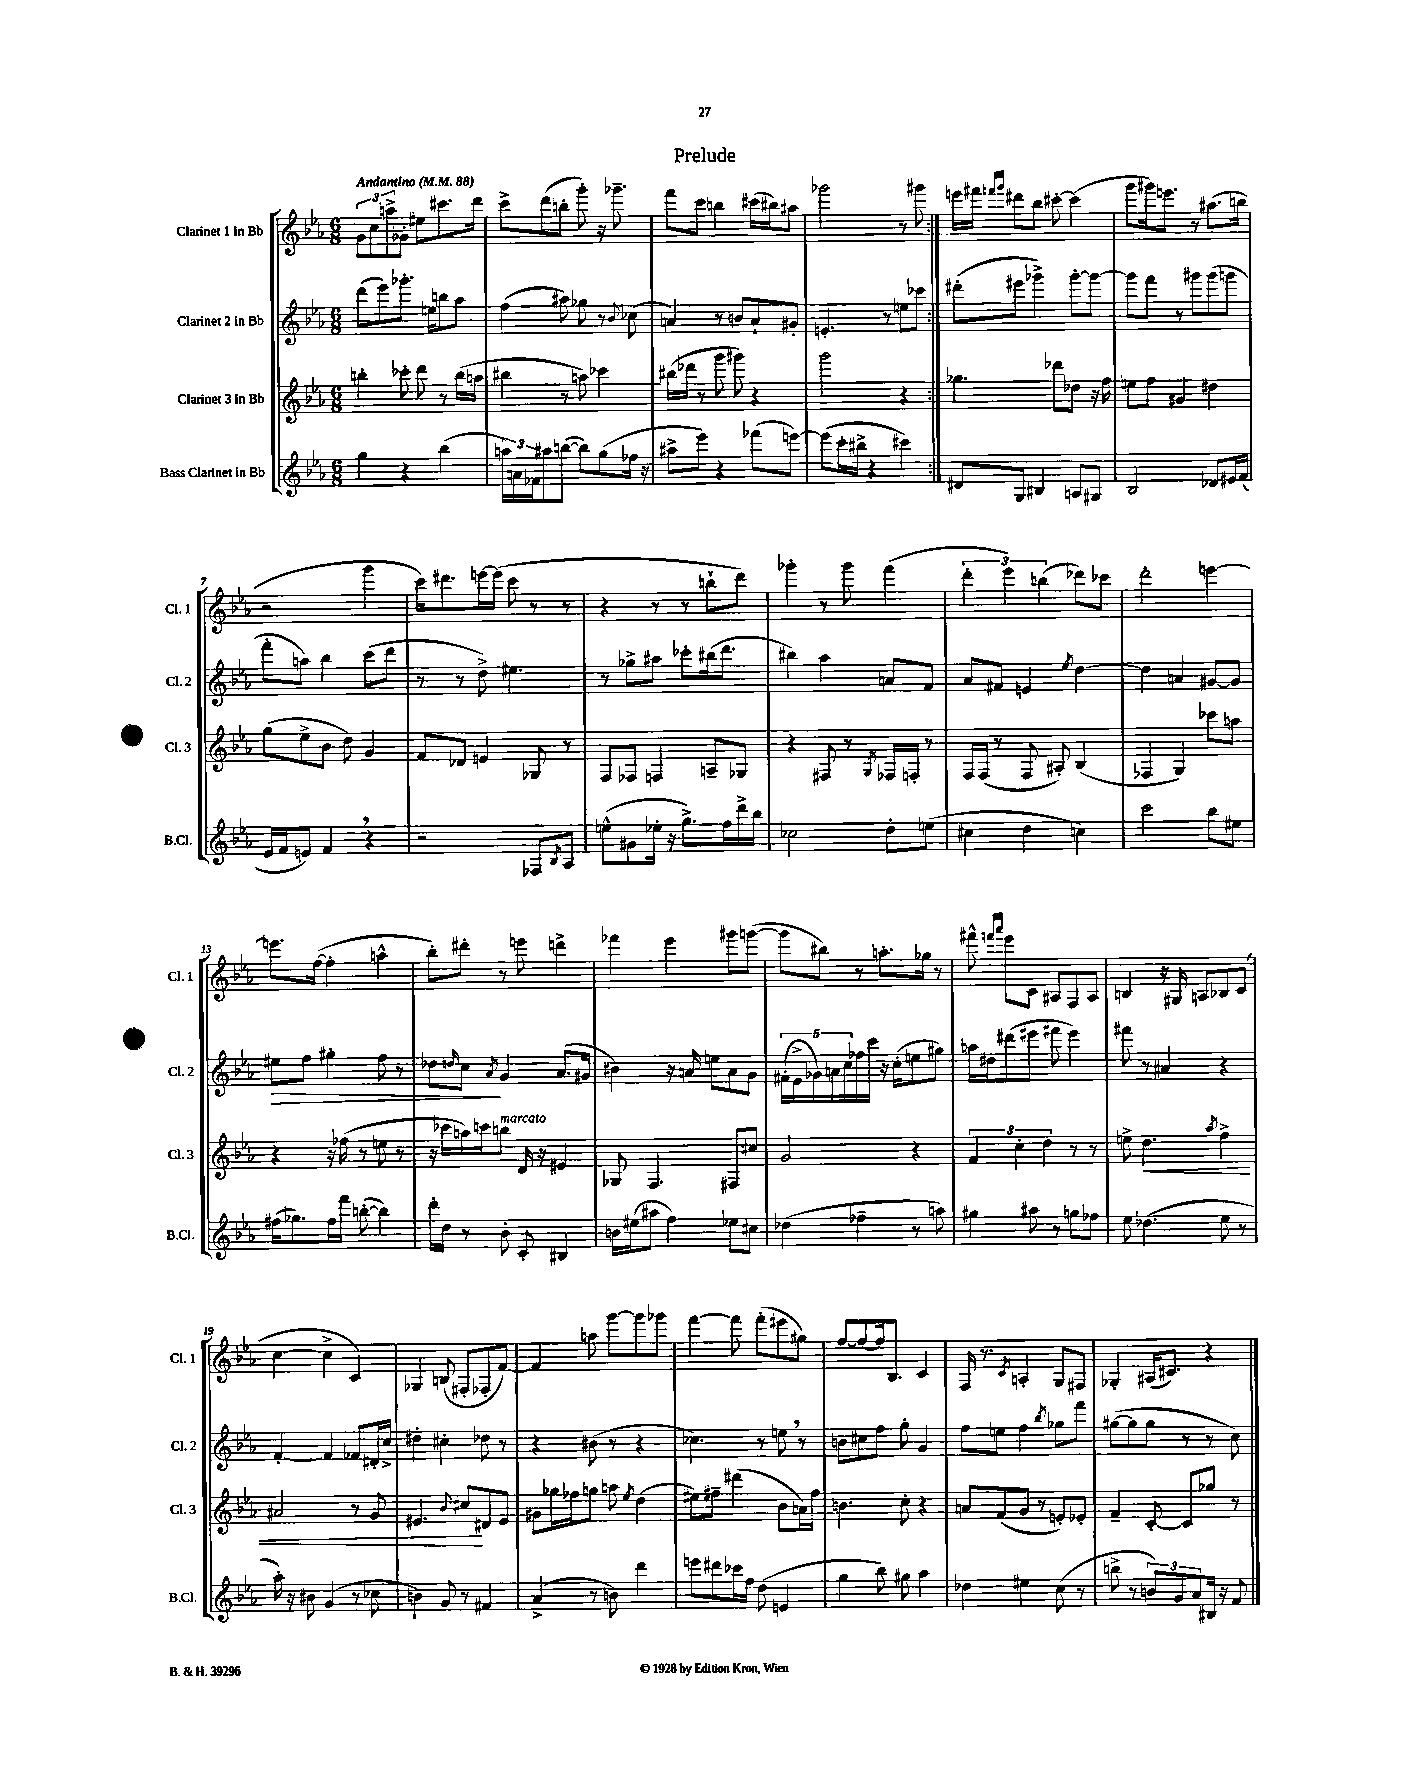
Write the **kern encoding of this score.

**kern	**kern	**dynam	**kern	**dynam	**kern
*part4	*part3	*part3	*part2	*part2	*part1
*staff4	*staff3	*staff3	*staff2	*staff2	*staff1
*I"Bass Clarinet in Bb	*I"Clarinet 3 in Bb	*	*I"Clarinet 2 in Bb	*	*I"Clarinet 1 in Bb
*I'B.Cl.	*I'Cl. 3	*	*I'Cl. 2	*	*I'Cl. 1
*clefG2	*clefG2	*	*clefG2	*	*clefG2
*k[b-e-a-]	*k[b-e-a-]	*	*k[b-e-a-]	*	*k[b-e-a-]
*M6/8	*M6/8	*	*M6/8	*	*M6/8
*MM88	*MM88	*	*MM88	*	*MM88
=1	=1	=1	=1	=1	=1
!	!	!	!	!	!LO:TX:a:B:t=Andantino
4gg\	4bbn'\	.	(8ddd\L	.	12g\L
.	.	.	.	.	12cc\
.	.	.	8eee-\)	.	.
.	.	.	.	.	12aan^\
4r	8ccc-X'\	.	8.ggg-X'\J	.	8g-X'\J
.	8ddd\	.	.	.	8ee#X\L
.	.	.	16een\KL	.	.
(4bb-\	8r	.	8bbn\	.	8.ccc#X\
.	(16bb\LL	.	8aa-\J	.	.
.	16aan\JJ	.	.	.	16ddd\Jk
=2	=2	=2	=2	=2	=2
24aan\LL)	4bb#X\	.	(4ff\	.	8ccc^\L
24an\	.	.	.	.	.
24f-X\J	.	.	.	.	.
8aa#X\	.	.	.	.	(8ddd\
([8bbn\J	8r	.	8aa#X\)	.	8bbn'\J
8bb\L])	8aan\)	.	8gg-X\	.	8ggg'\)
(8gg\	4ccc-X\	.	8r	.	16r
.	.	.	.	.	8.ggg-X~\
.	.	.	8qqb-/	.	.
16ff-X\Jk	.	.	(8cc-X\	.	.
16r	.	.	.	.	.
=3	=3	=3	=3	=3	=3
8aa#X^\L	(16bb#X\LL	.	4an/)	.	8fff\L
.	16ddd-X\JJ	.	.	.	.
8eee-\J)	8r	.	.	.	8ccc\J
4r	8ggg\	.	8r	.	4bbn\
.	8ggg#X\)	.	8bn/L	.	.
(8fff-X\L	4r	.	8a`/	.	(16ccc#X\LL
.	.	.	.	.	16bb#X\J)
[8eeen\J)	.	.	8g#X'/J	.	8aa#X\J
=4	=4	=4	=4	=4	=4
(8eee\L]	2ggg\	.	4.en'/	.	2ggg-X\
16ccc'\L	.	.	.	.	.
16bb#X^\JJ	.	.	.	.	.
4r	.	.	.	.	.
.	.	.	8r	.	.
4ccc#X\)	4r	.	8een\L	.	8r
.	.	.	8ccc-X\J	.	8ggg#X\
=5:|!	=5:|!	=5:|!	=5:|!	=5:|!	=5:|!
8d#X/L	4.gg-X\	.	(8ddd#X'\L	.	16eeen\LL
.	.	.	.	.	16fff#X\JJ
.	.	.	.	.	16qqfffn/LL
.	.	.	.	.	16qqggg/JJ
8G/J	.	.	8eee#X\J	.	8ddd#X\L
4B#X/	.	.	4ggg-X^\)	.	8bb-\J
.	8ddd-X\L	.	.	.	[8ccc#X'\
8An/L	8dd-X\J	.	[8ggg-'\L	.	(4ccc#\]
8G#X/J	16r	.	8ggg-\J_	.	.
.	16ff\	.	.	.	.
=6	=6	=6	=6	=6	=6
2B-/	8een\L	.	8ggg-\L]	.	8ggg\L
.	8ff\J	.	8fff\J	.	16ggg#X\k)
.	.	.	.	.	8.eeen\J
.	4g#X/	.	8r	.	.
.	.	.	8ggg#X\L	.	8r
8d-X/L	4dd#X\	.	(8ggg#\	.	(8.aa#X\L
16e#X/L	.	.	8gggn\J	.	.
(16f/JJ	.	.	.	.	16bbn\Jk
!!LO:LB:g=z
=7	=7	=7	=7	=7	=7
16e-/LL	(8gg\L	.	8fff'\L	.	2r
16f/J	.	.	.	.	.
8en/J)	8ee-^\	.	8aan\J)	.	.
4f,/	8b-\J	.	4bb-\	.	.
.	8dd\)	.	.	.	.
4r	4g/	.	(8ccc\L	.	4ggg\
.	.	.	8ddd\J	.	.
=8	=8	=8	=8	=8	=8
2r	8f/L	.	8r	.	16ccc\KL)
.	.	.	.	.	8.ddd#X\
.	8d-X/J	.	8r	.	.
.	4en/	.	8dd^\)	.	[16eeen\L
.	.	.	.	.	(16eee\JJ]
.	.	.	4.ee#X\	.	8ccc\
8F-X/L	8G-X/	.	.	.	8r
8qB-/	.	.	.	.	.
8A-/J	8r	.	.	.	8r
=9	=9	=9	=9	=9	=9
(8een^^\L	8F/L	.	8r	.	4r
8g#X\	8F-X/J	.	8gg-X^\L	.	.
16ee-X'\Jk	4Fn/	.	8aa#X\J	.	8r
16r	.	.	.	.	.
8.gg^\L)	.	.	8ccc-X'\L	.	8r
.	8An~/L	.	(16bb#X\k	.	8bbn`\L
16ff\L	.	.	8.ddd\J	.	.
16ddd^\	8G-X/J	.	.	.	8ddd\J)
16bb-\JJ	.	.	.	.	.
=10	=10	=10	=10	=10	=10
2cc-X\	4r	.	4bb#X\)	.	4ggg-X'\
.	8F#X/	.	4aa-\	.	8r
.	8r	.	.	.	8ggg-\
.	8qG/	.	.	.	.
8dd'\L	16F-X/LL	.	8an/L	.	(4fff\
.	16Fn'/JJ	.	.	.	.
(8een\J	8r	.	8f/J	.	.
=11	=11	=11	=11	=11	=11
4cc#X\	16F/LL	.	8a-/L	.	6ddd'\
.	(16F/JJ	.	.	.	.
.	8r	.	8f#X/J	.	.
.	.	.	.	.	6eee-\)
4dd\	8F/	.	4en/	.	.
.	.	.	.	.	(6bbn\
.	8A#X'/)	.	.	.	.
.	.	.	8qee-/	.	.
4ccn\)	(4B-/	.	[4dd\	.	8ddd-X\L)
.	.	.	.	.	8ccc-X\J
=12	=12	=12	=12	=12	=12
2ccc\	4F-X/	.	4dd\]	.	2ddd'\
.	4G/)	.	4an/	.	.
8bb-\L	8ccc-X\L	.	[8g#X/L	.	[4eeen\
8ee#X\J	8aan\J	.	8g#/J]	.	.
!!LO:LB:g=z
=13	=13	=13	=13	=13	=13
!	!	!	!	!LO:HP:b	!
(16ff#X\KL	4r	.	8ee#X\L	>	8.eeen\L]
8.gg-X\)	.	.	.	.	.
.	.	.	8ff\J	.	.
.	.	.	.	.	([16ff\Jk
16ff#\L	16r	.	4gg#X'\	.	4ff'\]
16fff\JJ	(16ff-X\	.	.	.	.
([8bbn'\	8r	.	.	.	.
4bb\])	8een\	.	8ff\	.	4aan^^\
.	8r	.	8r	.	.
=14	=14	=14	=14	=14	=14
16ddd'\LL	16r	.	8dd-X\L	.	8bb-'\L)
16dd\JJ	16ccc-X\LL	.	.	.	.
.	.	.	16qqddn/	.	.
8r	16aan\)	.	8cc\J	.	8ddd#X'\J
.	16cccn\J	.	.	.	.
.	.	.	8qa-/	.	.
!	!LO:TX:a:i:t=marcato	!	!	!	!
8b-'\	8bbn\J	.	4g/	]	8r
8c'/	16d/	.	.	.	8eeen\
.	16r	.	.	.	.
4B#X/	4e#X/	.	(8.a-/L	.	4dddn^\
.	.	.	16g#X/Jk	.	.
=15	=15	=15	=15	=15	=15
16bn\LL	8G-X/	.	4b#X\)	.	4fff-X\
(16ee#X\J	.	.	.	.	.
8aa#X\J	4.F/	.	.	.	.
4ff\)	.	.	16r	.	4eee-\
.	.	.	16an/	.	.
.	.	.	8een\L	.	.
8ee-X\L	8F#X/L	.	8a\	.	8ggg#X\L
8cc#X\J	8cc#X/J	.	8g\J	.	([8gggn\J
=16	=16	=16	=16	=16	=16
(4dd-X\	2g/	.	(20f#X'\LL	.	8ggg\L]
.	.	.	20e-^\	.	.
.	.	.	20g-X\)	.	.
.	.	.	.	.	8bb#X\J)
.	.	.	20an\	.	.
.	.	.	20cc\	.	.
4ff-X~\	.	.	16ff-X\	.	8r
.	.	.	16ccc\JJ	.	.
.	.	.	16r	.	8.aan'\L
.	.	.	(16cc'\KL	.	.
8r	4r	.	8een\	.	.
.	.	.	.	.	16gg-X\Jk
8aan\)	.	.	8gg#X\J)	.	8r
=17	=17	=17	=17	=17	=17
4gg#X\	6f/	.	16aan\LL	.	8fff#X^^\
.	.	.	16dd#X\J	.	.
.	.	.	.	.	16qqfffn/LL
.	.	.	.	.	16qqaaa-/JJ
.	.	.	(8ddd#X\	.	8eee-\L
.	6cc'\	.	.	.	.
8aa#X\	.	.	8eee#X\J	.	8c\J
.	6dd\	.	.	.	.
8r	.	.	8fff#X\	.	8A#X/L
8ggn\L	8r	.	4eee#\)	.	8F/
8ff-X\J	8r	.	.	.	8A#/J
=18	=18	=18	=18	=18	=18
8ee-\	8een^\	.	8fff#X\	.	4Bn/
!	!	!LO:HP:b	!	!	!
(4.dd-X\	4.dd\	<	8r	.	.
.	.	.	4a#X/	.	16r
.	.	.	.	.	16G#X/
.	.	.	.	.	8An/L
.	8qaa-/	.	.	.	.
8ee-\	4ff^\	.	4r	.	8B-X/
8r	.	.	.	.	(8c/J
!!LO:LB:g=z
=19	=19	=19	=19	=19	=19
16aa-'\)	2a#X/	.	[4f'/	.	[4cc\
16r	.	.	.	.	.
8b#X\	.	.	.	.	.
(4g/	.	.	4f/]	.	4cc^\]
8r	8r	.	8f-X/L	.	4c/)
8cc-X\	8g/	.	16d#X'/L	.	.
.	.	.	16cc^/JJ	.	.
=20	=20	=20	=20	=20	=20
4bn\)	4.e#X/	.	4dd#X'\	.	4G-X/
8g/	.	.	4cc#X'\	.	(8Bn/
.	8qqb-/	.	.	.	.
8r	8cc#X/L	.	.	.	8F#X'/L
4f#X/	8d#X/	[	8dd-X\	.	8F-X'/
.	8e#/J	.	8r	.	[8f/J)
=21	=21	=21	=21	=21	=21
(4a-^/	8g#X\L	.	4r	.	4f/]
.	16gg-X\L	.	.	.	.
.	16ff-X\J	.	.	.	.
8r	8ggn\J	.	(8b#X\	.	8aan\
8bn\)	8aan\	.	8r	.	[8ggg\L
.	8qee-/	.	.	.	.
4ddd\	(4dd\	.	4r	.	8ggg\]
.	.	.	.	.	8ggg-X\J
=22	=22	=22	=22	=22	=22
8eeen\L	8ee#X\L)	.	4.cc-X\)	.	[4fff\
8ddd#X\	8ff#X~\J	.	.	.	.
16ccc-X\L	(4ddd#X\	.	.	.	8fff\]
16ff\JJ	.	.	.	.	.
(8dd\	.	.	8r	.	(8fff'\L
4en/	8b-\L	.	8een,\	.	8eee#X\
.	16an\L)	.	8r	.	8gg#X\J)
.	16ff#\JJ	.	.	.	.
=23	=23	=23	=23	=23	=23
4gg\	4.bn\	.	8bn\L	.	[8ff/L
.	.	.	8cc#X\	.	8ff/_
8bb-\)	.	.	8ff\J	.	16ff/k]
.	.	.	.	.	8.B-/J
8gg#X\	8cc'\	.	8gg'\	.	.
4aa-\	4r	.	4g/	.	4c/
=24	=24	=24	=24	=24	=24
4dd-X\	8an/L	.	8ff\L	.	16F/
.	.	.	.	.	8.r
.	(8f/	.	8een\J	.	.
.	.	.	.	.	8qc/
4ee#X\	8g/J	.	4ff\	.	4An'/
.	8r	.	.	.	.
.	.	.	8qbb-/	.	.
(8cc\	8en'/L)	.	8gg-X\L	.	8G/L
8r	8e-X'/J	.	8fff\J	.	8F#X/J
=25	=25	=25	=25	=25	=25
8bbn^\	4f~/	.	([8gg#X\L	.	4G-X'/
8r	.	.	8gg#\]	.	.
12bn/L)	[8c'/	.	8gg#\J	.	(16A#X/KL
.	.	.	.	.	8.c#X/J)
12g/	.	.	.	.	.
.	8c/L]	.	8r	.	.
12a-/	.	.	.	.	.
16B#X/Jk	8gg-X/J	.	8r	.	4r
16r	.	.	.	.	.
8f/	8r	.	8cc\)	.	.
==	==	==	==	==	==
*-	*-	*-	*-	*-	*-
